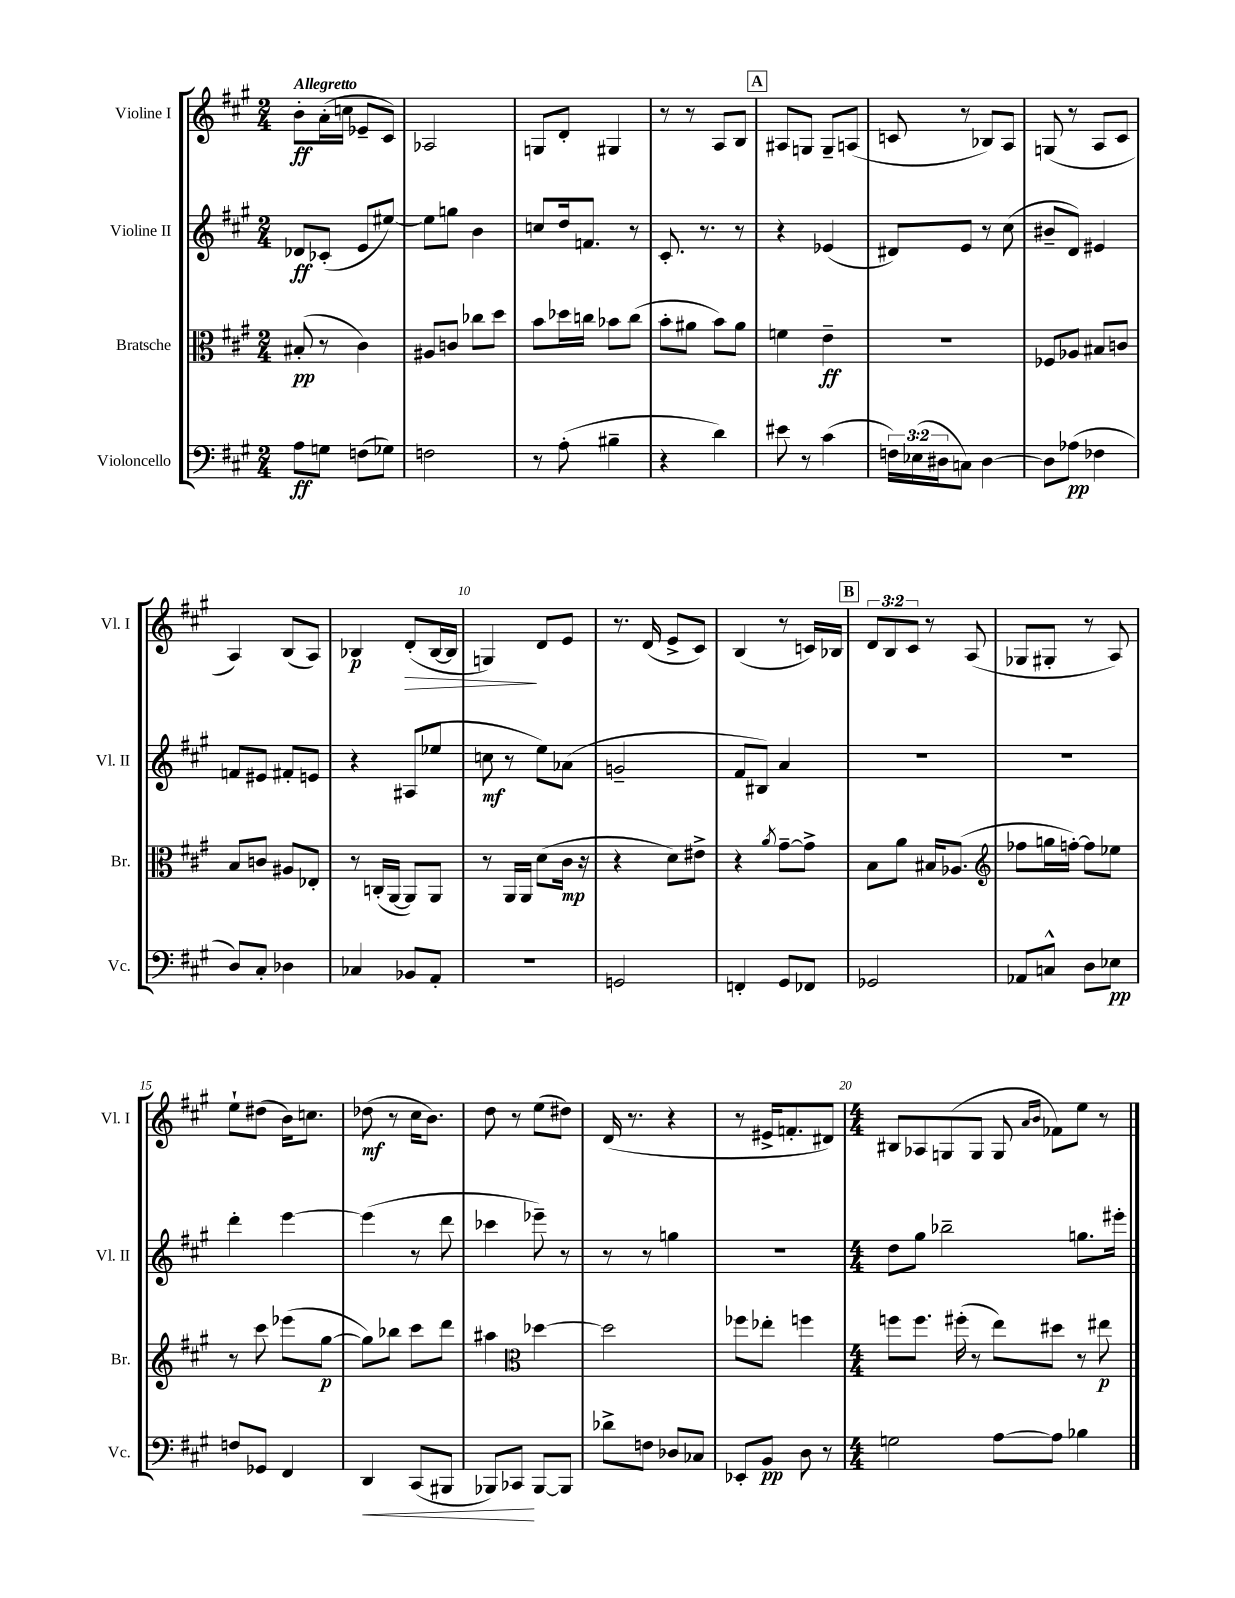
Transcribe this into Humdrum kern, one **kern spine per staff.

**kern	**kern	**kern	**kern
*staff4	*staff3	*staff2	*staff1
*clefF4	*clefC3	*clefG2	*clefG2
*k[f#c#g#]	*k[f#c#g#]	*k[f#c#g#]	*k[f#c#g#]
*M2/4	*M2/4	*M2/4	*M2/4
8A	(8B#'	8d-	8b'
8G	8r	(8c-'	(16a'
.	.	.	16cc
(8F	4c#)	8e	8e-~
8G-)	.	[8ee#)	8c#)
=	=	=	=
2F	8A#	8ee#]	2A-
.	8c	8gg	.
.	8cc-	4b	.
.	8dd	.	.
=	=	=	=
8r	8b	8cc	8G
(8A'	16dd-	16dd	8d'
.	16cc	8.f	.
4B#~	8b-	.	4G#
.	(8cc	8r	.
=	=	=	=
4r	8b'	8.c#'	8r
.	8a#	.	8r
.	.	8.r	.
4d)	8b)	.	8A
.	8a#	8r	8B
=	=	=	=
8e#	4f	4r	8A#
8r	.	.	8G
(4c#	4e~	(4e-	8G~
.	.	.	(8A
=	=	=	=
24F)	2r	8d#)	8c
(24E-	.	.	.
24D#	.	.	.
8C)	.	8e	8r
[4D#	.	8r	8B-)
.	.	(8cc#	8A
=	=	=	=
8D#]	8F-	8b#~	(8G
(8A-	8A-	8d)	8r
4F-	8B#	4e#	8A
.	8c	.	8c#
=	=	=	=
8D)	8B	8f	4A)
8C#'	8c	8e#	.
4D-	8A#	8f#'	(8B
.	8E-'	8e	8A)
=	=	=	=
4C-	8r	4r	4B-
.	(16C'	.	.
.	[16AA	.	.
8BB-	8AA])	(8A#	(8d'
8AA'	8AA	8ee-	[16B-
.	.	.	16B-]
=	=	=	=
2r	8r	8cc	4G)
.	16AA	8r	.
.	16AA	.	.
.	(8d	8ee)	8d
.	16c#	(8a-	8e
.	16r	.	.
=	=	=	=
2GG	4r	2g~	8.r
.	.	.	(16d
.	8d)	.	8e^
.	8e#^	.	8c#)
=	=	=	=
4FF'	4r	8f#	(4B
.	.	8B#)	.
.	8qa	.	.
8GG#	[8g#~	4a	8r
8FF-	8g#^]	.	16c)
.	.	.	16B-
=	=	=	=
2GG-	8B	2r	12d
.	.	.	12B
.	8a	.	.
.	.	.	12c#
.	16B#	.	8r
.	(8.A-	.	.
.	.	.	(8A
=	=	=	=
*	*clefG2	*	*
8AA-	8ff-	2r	8G-
8C^^	16gg	.	8G#'
.	[16ff')	.	.
8D	8ff]	.	8r
8E-	8ee-	.	8A)
=	=	=	=
8F	8r	4ddd'	8ee`
8GG-	8ccc#	.	(8dd#
4FF#	(8eee-	[4eee	16b)
.	.	.	8.cc
.	[8gg#	.	.
=	=	=	=
4DD	8gg#])	(4eee]	(8dd-
.	8bb-	.	8r
(8CC#	8ccc#	8r	16cc#
.	.	.	8.b)
8BBB#	8ddd	8ddd	.
=	=	=	=
8BBB-)	4aa#	4ccc-	8dd
8CC-	.	.	8r
*	*clefC3	*	*
[8BBB-	[4dd-	8eee-~)	(8ee
8BBB-]	.	8r	8dd#)
=	=	=	=
8d-^	2dd-]	8r	(16d
.	.	.	8.r
8F	.	8r	.
8D-	.	4gg	4r
8C-	.	.	.
=	=	=	=
8EE-'	8ff-	2r	8r
8BB	8ee-'	.	16e#^
.	.	.	8.f'
8D	4ff	.	.
8r	.	.	8d#)
=	=	=	=
*M4/4	*M4/4	*M4/4	*M4/4
2G	8ff	8dd	8B#
.	8.ff	8gg#	8A-
.	.	2bb-~	(8G
.	(16ff#'	.	.
.	8r	.	8G
[8A	8ee)	.	8G
.	.	.	16qqa
.	.	.	16qqb
8A]	8dd#	.	8f-)
4B-	8r	8.gg	8ee
.	8ee#	.	8r
.	.	16eee#'	.
==	==	==	==
*-	*-	*-	*-
